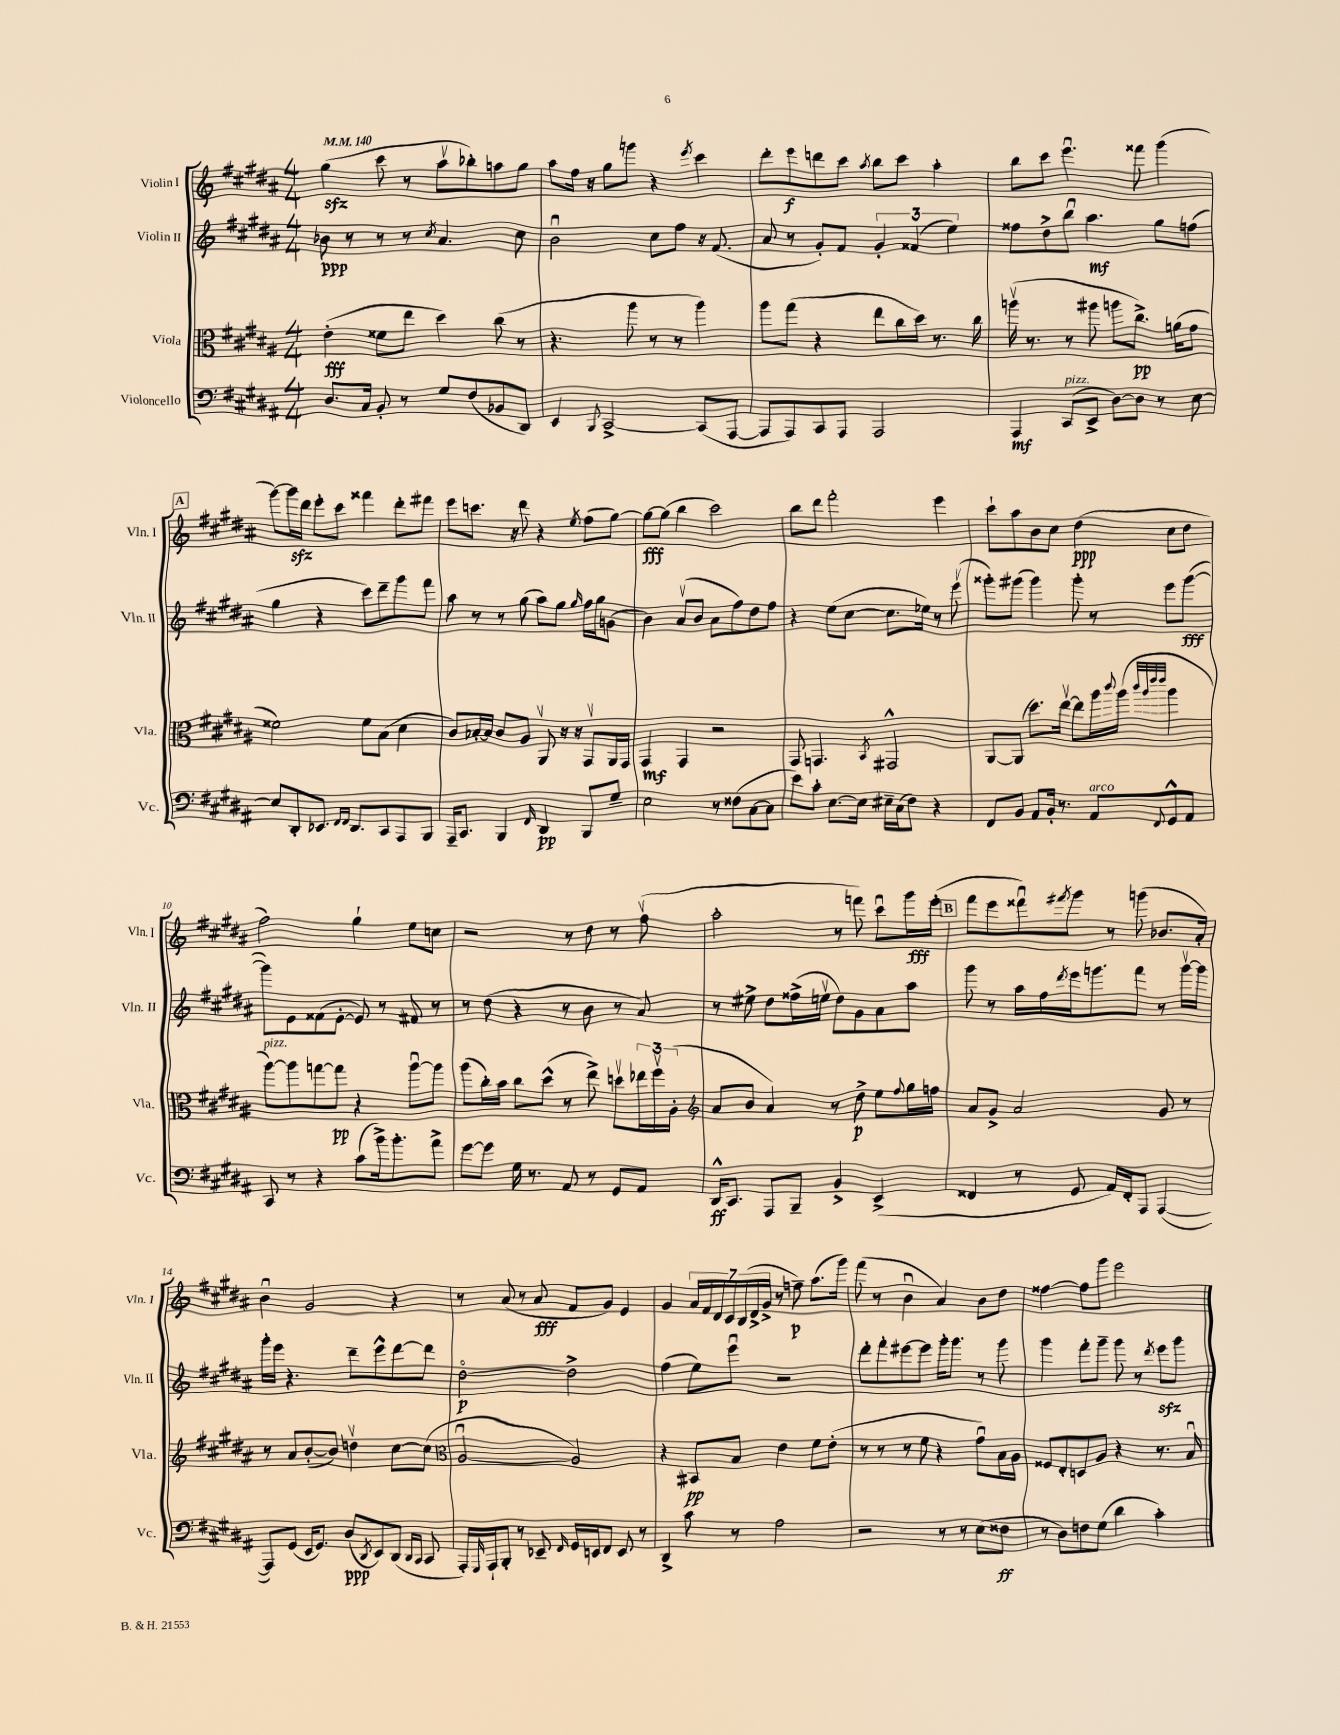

**kern	**kern	**kern	**kern
*staff4	*staff3	*staff2	*staff1
*clefF4	*clefC3	*clefG2	*clefG2
*k[f#c#g#d#a#]	*k[f#c#g#d#a#]	*k[f#c#g#d#a#]	*k[f#c#g#d#a#]
*M4/4	*M4/4	*M4/4	*M4/4
*MM140	*MM140	*MM140	*MM140
8.D#	(4e'	8b-	(4gg#
.	.	8r	.
16C#	.	.	.
8BB'	8f##	8r	8ccc#
8r	8ee	8r	8r
.	.	8qcc#	.
8G#	4dd#)	4.a#	8aa#v
(8F#	.	.	8bb-')
8BB-	(8cc#	.	8aa
8DD#)	8r	8cc#	8gg#
=	=	=	=
4EE	4.r	2bu	8aa#
.	.	.	16ff#
.	.	.	16r
8qqBBB	.	.	.
[2CC#^	.	.	8gg#
.	8aa#	.	8ggg
.	8r	8cc#	4r
.	8r	8ff#	.
.	.	.	8qeee
(8CC#]	4aa#)	16r	4ccc#
.	.	(8.f#	.
[8AAA#	.	.	.
=	=	=	=
8AAA#]	8aa#	8a#	8ddd#'
8AAA#)	(8gg#	8r	8eee
8CC#	4r	8g#')	8ddd
8AAA#	.	8f#	8ccc#
.	.	.	8qaa#
2AAA#	8ee	6g#'	8bb
.	16cc#	.	8ccc#
.	.	(6f##	.
.	16dd#)	.	.
.	8.r	.	4aa#'
.	.	6ee)	.
.	16cc#	.	.
=	=	=	=
4AAA#	(16aav	8ff##	8bb
.	8.r	.	.
.	.	8dd#^	8ccc#
(8CC#	8r	8bbu	4.eeeu
8EE^	8aa#	4.aa#	.
[8D#)	8aa	.	.
8D#]	8.cc#^)	.	8fff##
8r	.	8gg#	(4ggg#
.	(16a	.	.
[8E	8g#	(8ff	.
=	=	=	=
8E]	2f##)	4gg#	[8ggg#)
8DD#'	.	.	16ggg#]
.	.	.	16ddd#
8.EE-	.	4r	8eee'
.	.	.	8ccc#
16qqFF#	.	.	.
16qqFF#	.	.	.
8.DD#	.	.	.
.	8f##	8ccc#)	4fff##
8CC#	(8B	8ddd#~	.
8AAA#	4d#	8ggg#	8ddd#'
8BBB	.	8fff#	8fff#
=	=	=	=
16AAA#~	8c#)	8aa#	8eee
8.CC#	.	.	.
.	[16B-'	8r	8.ccc
.	16B-]	.	.
4BBB	8c#	8r	.
.	.	.	16r
.	8A#	(8gg#	8ddd#
16qqFF#	.	.	.
4DD#	8AA#v	8aa#)	4r
.	16r	8gg#	.
.	16r	.	.
.	.	16qqgg#	8qee
8BBB	8GG#v	16ff#	(8ff#
.	.	16gg#	.
8G#~	16AA#	(8g	[8gg#)
.	16GG#	.	.
=	=	=	=
2E	4GG#	4b)	8gg#_
.	.	.	(8gg#]
.	4GG#	(8a#v	4bb
.	.	8b	.
8r	2r	8a#	2ccc#)
(8F##	.	8ff#)	.
[8C#	.	8dd#	.
8C#]	.	8ff#	.
=	=	=	=
8e)	8GG#	4r	8bb
8c#'	4.GG	.	8ddd#
[8.E	.	(8ee	2fff#'
.	.	[8cc#	.
16E]	.	.	.
.	8qBB	.	.
16E#~	2GG#^^	8.cc#]	.
(16C#	.	.	.
8F#)	.	.	.
.	.	16ee-)	.
4r	.	8r	4eee
.	.	(8eeev	.
=	=	=	=
8FF#	[8AA#	8ggg##')	8ccc#`
8BB	(8AA#]	(8ggg#	8aa#
8AA#	8.dd#)	4ggg#)	8b
16BB'	.	.	8cc#
8.r	[16eev	.	.
.	8ee]	8ggg#'	(4dd#
8AA#	16aa#	8r	.
.	8qqccc#	.	.
.	(16aa#	.	.
.	32qqccc#	.	.
.	32qqaa#	.	.
.	32qqeee	.	.
8qqFF#	32qqeee	.	.
8GG#^^	4aa#	8eee	8cc#
8AA#	.	([8ggg#	8dd#
=	=	=	=
8CC#	[8aa#)	8ggg#])	2ff#)
8r	8aa#]	8e	.
4r	[8gg	(8f##	.
.	8gg]	[8e'	.
(8c#	4r	8e])	4gg#`
16b^)	.	8r	.
8.b'	.	.	.
.	[8aa#u	8f#	8ee
8a#^	8aa#]	8r	8cc
=	=	=	=
[8g#	(8aa#	8r	2r
8g#]	16cc#')	(8dd#	.
.	16b	.	.
16G#	8cc#	4r	.
8.r	.	.	.
.	(8dd#^^	.	.
8AA#	8r	8r	8r
8r	8ee^)	8b	8dd#
8GG#	8ddv	8r	8r
8AA#	24ee-	8a#)	(8ff#v
.	24ff#v	.	.
.	(24A#'	.	.
=	=	=	=
*	*clefG2	*	*
16DD#^^	8a#	8r	2aa#'
8.CC#	.	.	.
.	8b	8ee#^	.
8AAA#	4a#)	8dd#	.
8BBB~	.	(16ff##^	.
.	.	16eev	.
4BB^	8r	8dd#)	8r
.	8dd#^	8g#	8fff)
(4EE^	8ee	8a#	8ccc#u
.	8qqff#	.	.
.	16gg#	8aa#	16ggg#
.	16ff	.	(16eee'
=	=	=	=
4FF##	8a#	8ggg#	8fff#
.	8g#^	8r	8eee
8r	2a#	16aa#	8fff##u)
.	.	16ff#	.
.	.	8qddd#	8qfff#
8GG#	.	16eee	8ggg#
.	.	8.ggg	.
16AA#)	.	.	8r
16FF##'	.	.	.
8AAA#	.	8fff#	(8ggg
([4AAA#	8g#	8r	8.b-
.	8r	[16gggv	.
.	.	16ggg]	16a#')
=	=	=	=
8AAA#])	8r	16ggg#'	4bu
.	.	16eee	.
(8GG#	8a#	4.r	.
16EE	([8b'	.	2g#
8.GG#)	.	.	.
.	8b])	.	.
(8D#	4ddv	8ddd#~	.
8qDD#	.	.	.
8EE)	.	8eee^^	.
(8DD#	[8cc#	[8ddd#	4r
16qqDD#	.	.	.
16qqCC#	.	.	.
8CC#	(8cc#]	8ddd#]	.
=	=	=	=
*	*clefC3	*	*
16AAA#')	[2A#u	[2dd#o	8r
16qqGGG#	.	.	.
16AAA#`	.	.	.
8BBB'	.	.	(8a#
8r	.	.	8r
8EE-~	.	.	8a#
16qqFF#	.	.	.
16GG#	2A#])	2dd#^]	8f#
16EE	.	.	.
8FF#	.	.	8g#)
8EE	.	.	4e
8r	.	.	.
=	=	=	=
4DD#^	4r	(4ff#	4g#
8c#	8BB#	8ee)	28a#
.	.	.	28f#
.	.	.	28d#
.	.	.	28c#
8r	8B	8eeeu	.
.	.	.	(28B
.	.	.	28d#^
.	.	.	28g#^
2A#	4e	2r	8r
.	.	.	8ff~)
.	8f#	.	(8.aa#
.	(8e'	.	.
.	.	.	16ggg#)
=	=	=	=
2r	8r	8ddd#'	(8fff#
.	8r	8fff#'	8r
.	8r	[8eee#	4bu
.	8f#	8eee#]	.
8r	4r	16ggg#'	4a#)
.	.	8.ggg#	.
8r	.	.	.
(8E	8g#u)	8r	8b
8F##	16B	8ggg#	8dd#
.	16A#	.	.
=	=	=	=
8r	8F##	4ggg#	[4ff##
8D#)	8E'	.	.
8F	8D	8fff#'	8ff##]
(8G#	8A#	8ggg#~	8ggg#
4d#	4r	8ggg#	2eee
.	.	8r	.
.	.	8qddd#	.
4c#')	8.r	8eee	.
.	.	8ggg#	.
.	16Bu	.	.
==	==	==	==
*-	*-	*-	*-
